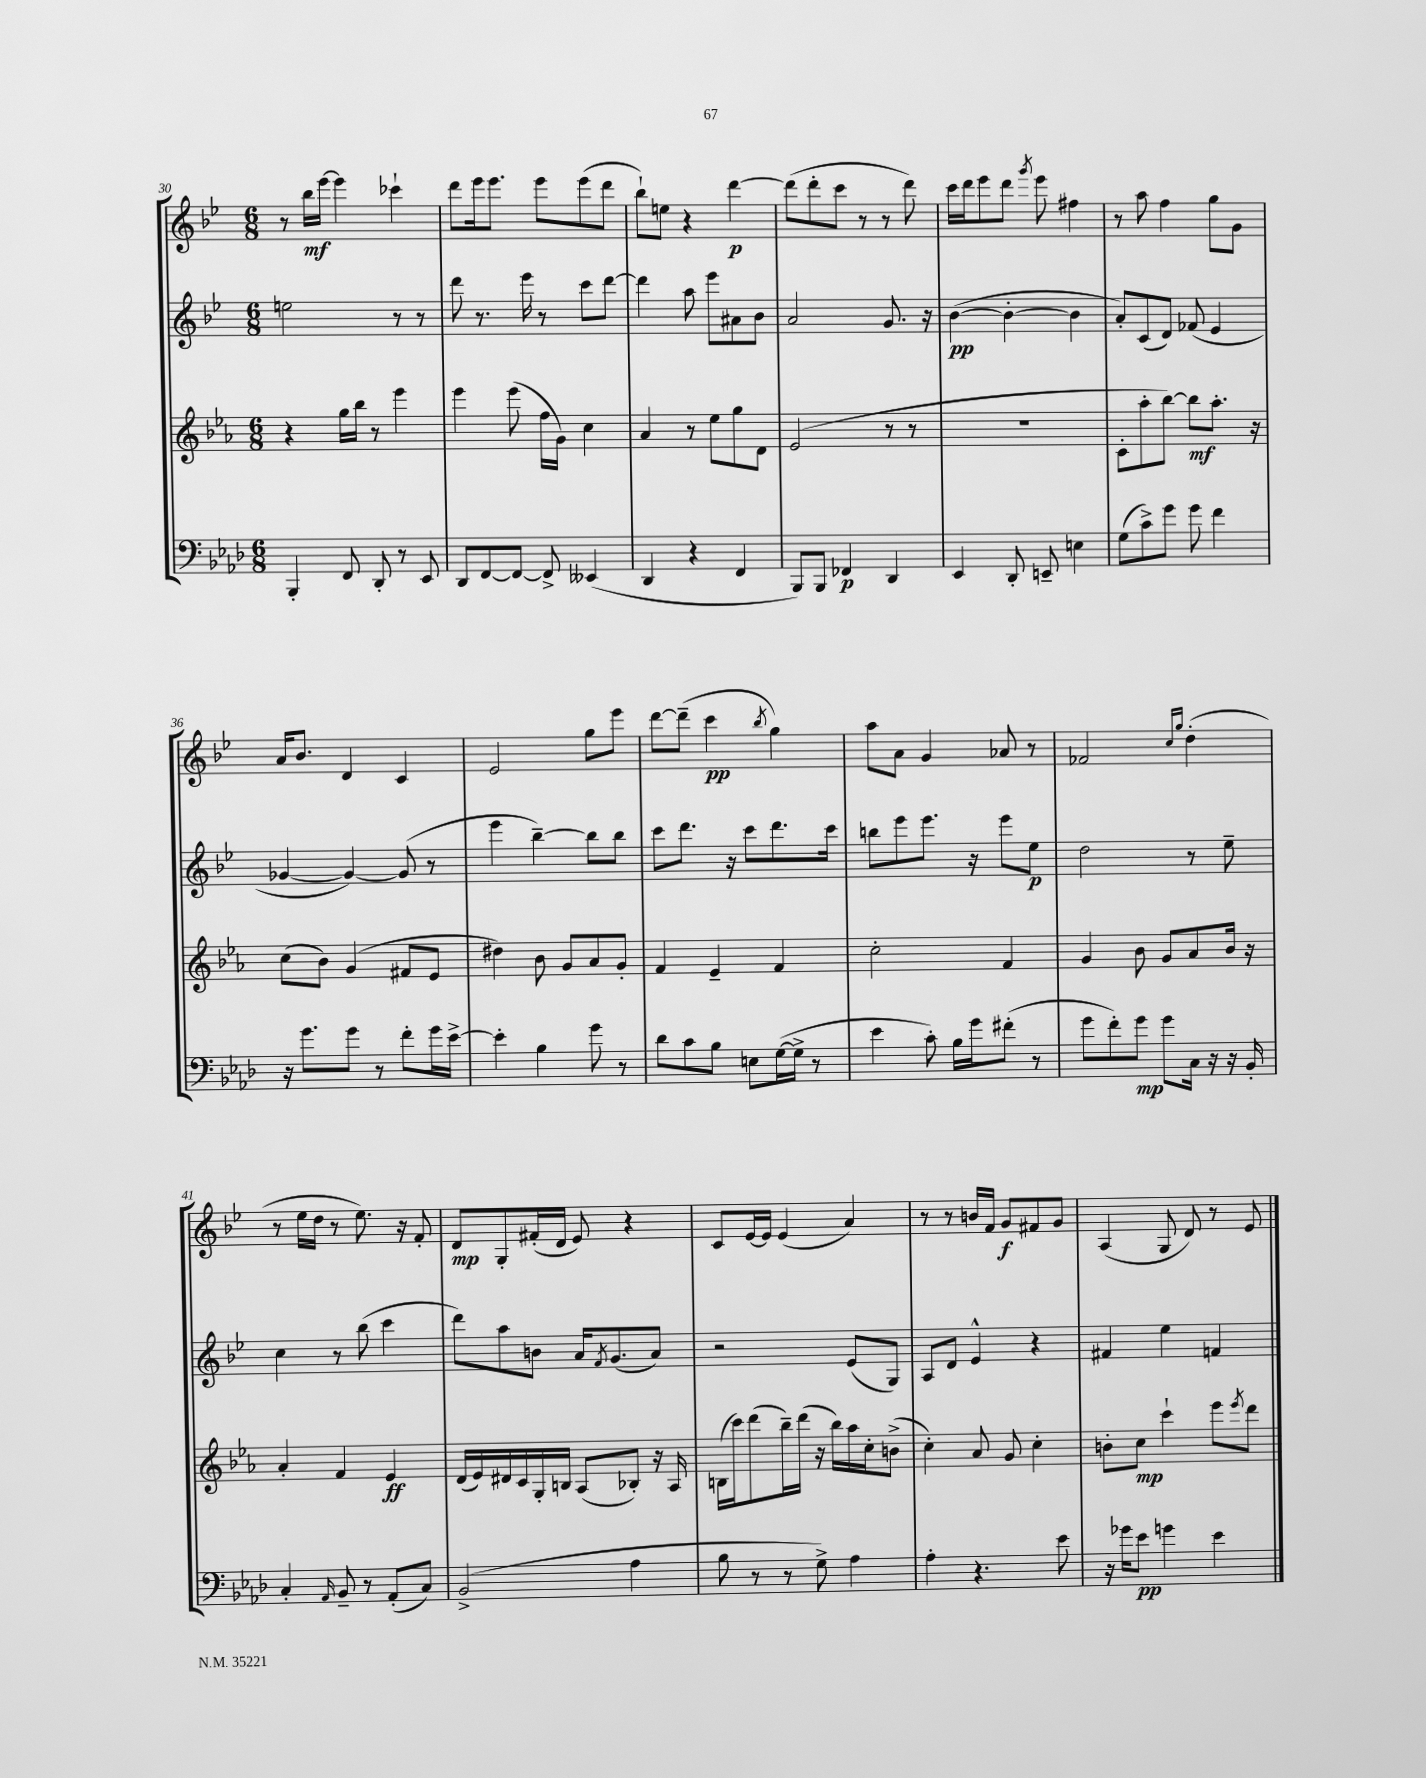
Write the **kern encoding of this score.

**kern	**dynam	**kern	**dynam	**kern	**dynam	**kern	**dynam
*part4	*part4	*part3	*part3	*part2	*part2	*part1	*part1
*staff4	*staff4	*staff3	*staff3	*staff2	*staff2	*staff1	*staff1
*clefF4	*	*clefG2	*	*clefG2	*	*clefG2	*
*k[b-e-a-d-]	*	*k[b-e-a-]	*	*k[b-e-]	*	*k[b-e-]	*
*M6/8	*	*M6/8	*	*M6/8	*	*M6/8	*
=30	=30	=30	=30	=30	=30	=30	=30
4BBB-'/	.	4r	.	2een\	.	8r	.
.	.	.	.	.	.	16bb-\LL	mf
.	.	.	.	.	.	[16eee-\JJ	.
8FF/	.	16gg\LL	.	.	.	4eee-\]	.
.	.	16bb-\JJ	.	.	.	.	.
8DD-'/	.	8r	.	.	.	.	.
8r	.	4eee-\	.	8r	.	4ccc-X`\	.
8EE-/	.	.	.	8r	.	.	.
=31	=31	=31	=31	=31	=31	=31	=31
8DD-/L	.	4eee-\	.	8ddd\	.	8ddd\L	.
[8FF/	.	.	.	8.r	.	16eee-\k	.
.	.	.	.	.	.	8.eee-\J	.
8FF/J_	.	(8eee-\	.	.	.	.	.
.	.	.	.	16eee-\	.	.	.
8FF^/]	.	16ff\LL	.	8r	.	8eee-\L	.
.	.	16g\JJ)	.	.	.	.	.
(4EE--X/	.	4cc\	.	8ccc\L	.	(8eee-\	.
.	.	.	.	[8ddd\J	.	8ddd\J	.
=32	=32	=32	=32	=32	=32	=32	=32
4DD-/	.	4a-/	.	4ddd\]	.	8bb-`\L)	.
.	.	.	.	.	.	8een\J	.
4r	.	8r	.	8aa\	.	4r	.
.	.	8ee-\L	.	8eee-\L	.	.	.
4FF/	.	8gg\	.	8a#X\	.	[4ddd\	p
.	.	8d\J	.	8b-\J	.	.	.
=33	=33	=33	=33	=33	=33	=33	=33
8BBB-/L)	.	(2e-/	.	2a/	.	(8ddd\L]	.
8BBB-/J	.	.	.	.	.	8ddd'\	.
4FF-X/	p	.	.	.	.	8ccc\J	.
.	.	.	.	.	.	8r	.
4DD-/	.	8r	.	8.g/	.	8r	.
.	.	8r	.	.	.	8ddd\)	.
.	.	.	.	16r	.	.	.
=34	=34	=34	=34	=34	=34	=34	=34
4EE-/	.	2.r	.	([4b-\	pp	16ccc\LL	.
.	.	.	.	.	.	16ddd\J	.
.	.	.	.	.	.	8eee-\	.
8DD-'/	.	.	.	4b-'\_	.	8ddd\J	.
.	.	.	.	.	.	8qggg/	.
8EEn~/	.	.	.	.	.	8eee-\	.
4En\	.	.	.	4b-\]	.	4ff#X\	.
=35	=35	=35	=35	=35	=35	=35	=35
(8G\L	.	8c'\L	.	8a'/L)	.	8r	.
8c^\)	.	8aa-'\	.	(8c/	.	8aa\	.
8g\J	.	[8bb-\J)	.	8d/J)	.	4ff\	.
8g\	.	8bb-\L]	mf	(8f-X/	.	.	.
4f\	.	8.aa-'\J	.	4e-/	.	8gg\L	.
.	.	.	.	.	.	8g\J	.
.	.	16r	.	.	.	.	.
!!LO:LB:g=z
=36	=36	=36	=36	=36	=36	=36	=36
16r	.	(8cc\L	.	[4g-X/	.	16a/KL	.
8.g\L	.	.	.	.	.	8.b-/J	.
.	.	8b-\J)	.	.	.	.	.
8g\J	.	(4g/	.	4g-/_)	.	4d/	.
8r	.	.	.	.	.	.	.
8f'\L	.	8f#X/L	.	(8g-/]	.	4c/	.
16g\L	.	8e-/J	.	8r	.	.	.
[16e-^\JJ	.	.	.	.	.	.	.
=37	=37	=37	=37	=37	=37	=37	=37
4e-'\]	.	4dd#X\)	.	4eee-\	.	2e-/	.
4B-\	.	8b-\	.	[4bb-~\)	.	.	.
.	.	8g/L	.	.	.	.	.
8g\	.	8a-/	.	8bb-\L]	.	8gg\L	.
8r	.	8g'/J	.	8bb-\J	.	8eee-\J	.
=38	=38	=38	=38	=38	=38	=38	=38
8d-\L	.	4f/	.	8ccc\L	.	[8ddd\L	.
8c\	.	.	.	8.ddd\J	.	(8ddd~\J]	.
8B-\J	.	4e-~/	.	.	.	4ccc\	pp
.	.	.	.	16r	.	.	.
8En\L	.	.	.	8ccc\L	.	.	.
.	.	.	.	.	.	8qbb-/	.
([16G\L	.	4f/	.	8.ddd\	.	4gg\)	.
16G^\JJ]	.	.	.	.	.	.	.
8r	.	.	.	.	.	.	.
.	.	.	.	16ccc\Jk	.	.	.
=39	=39	=39	=39	=39	=39	=39	=39
4e-\	.	2cc'\	.	8bbn\L	.	8aa\L	.
.	.	.	.	8eee-\	.	8a\J	.
8c'\)	.	.	.	8.eee-\J	.	4g/	.
16B-\LL	.	.	.	.	.	.	.
16g\J	.	.	.	16r	.	.	.
(8f#X'\J	.	4f/	.	8eee-\L	.	8a-X/	.
8r	.	.	.	8ee-\J	p	8r	.
=40	=40	=40	=40	=40	=40	=40	=40
8g\L	.	4g/	.	2dd\	.	2f-X/	.
8f'\)	.	.	.	.	.	.	.
8g\J	mp	8b-\	.	.	.	.	.
8g\L	.	8g/L	.	.	.	.	.
.	.	.	.	.	.	16qqcc/LL	.
.	.	.	.	.	.	16qqgg/JJ	.
16C\Jk	.	8a-/	.	8r	.	(4dd'\	.
16r	.	.	.	.	.	.	.
16r	.	16b-/Jk	.	8ee-~\	.	.	.
16BB-'/	.	16r	.	.	.	.	.
!!LO:LB:g=z
=41	=41	=41	=41	=41	=41	=41	=41
4C'/	.	4a-'/	.	4cc\	.	8r	.
.	.	.	.	.	.	16ee-\LL	.
.	.	.	.	.	.	16dd\JJ	.
16qqAA-/	.	.	.	.	.	.	.
8BB-~/	.	4f/	.	8r	.	8r	.
8r	.	.	.	(8bb-\	.	8.ee-\)	.
(8AA-'/L	.	4e-/	ff	4ccc\	.	.	.
.	.	.	.	.	.	16r	.
8C/J)	.	.	.	.	.	8f'/	.
=42	=42	=42	=42	=42	=42	=42	=42
(2BB-^/	.	(16d/LL	.	8ddd\L)	.	8d/L	mp
.	.	16e-/)	.	.	.	.	.
.	.	16d#X/	.	8aa\	.	8G'/	.
.	.	16c/	.	.	.	.	.
.	.	16G'/	.	8bn\J	.	(16f#X'/L	.
.	.	16Bn/JJ	.	.	.	16d/JJ	.
.	.	(8A-/L	.	16a/KL	.	8e-/)	.
.	.	.	.	8qf/	.	.	.
.	.	.	.	(8.g/	.	.	.
4A-\	.	8B-X'/J)	.	.	.	4r	.
.	.	16r	.	8a/J)	.	.	.
.	.	16A-/	.	.	.	.	.
=43	=43	=43	=43	=43	=43	=43	=43
8B-\	.	(16Bn\LL	.	2r	.	8c/L	.
.	.	16ccc\J)	.	.	.	.	.
8r	.	(8ddd\	.	.	.	[16e-/L	.
.	.	.	.	.	.	16e-/JJ]	.
8r	.	16bb-~\L)	.	.	.	(4e-/	.
.	.	(16ddd\JJ	.	.	.	.	.
8G^\)	.	16r	.	.	.	.	.
.	.	16bb-\LL)	.	.	.	.	.
4A-\	.	16aa-\	.	(8e-/L	.	4a/)	.
.	.	16cc'\J	.	.	.	.	.
.	.	(8bn^\J	.	8G/J)	.	.	.
=44	=44	=44	=44	=44	=44	=44	=44
4A-'\	.	4cc'\)	.	8A/L	.	8r	.
.	.	.	.	8d/J	.	8r	.
4.r	.	8a-/	.	4e-^^/	.	16bn/LL	.
.	.	.	.	.	.	16f/JJ	.
.	.	8g/	.	.	.	8g/L	f
.	.	4cc'\	.	4r	.	8f#X/	.
8e-\	.	.	.	.	.	8g/J	.
=45	=45	=45	=45	=45	=45	=45	=45
16r	.	8bn'\L	.	4f#X/	.	(4A/	.
16g-X\KL	.	.	.	.	.	.	.
8e-\J	pp	8cc\J	mp	.	.	.	.
4gn\	.	4ccc`\	.	4ee-\	.	8G/	.
.	.	.	.	.	.	8d/)	.
4e-\	.	8eee-\L	.	4fn/	.	8r	.
.	.	8qeee-/	.	.	.	.	.
.	.	8ddd\J	.	.	.	8e-/	.
==	==	==	==	==	==	==	==
*-	*-	*-	*-	*-	*-	*-	*-
